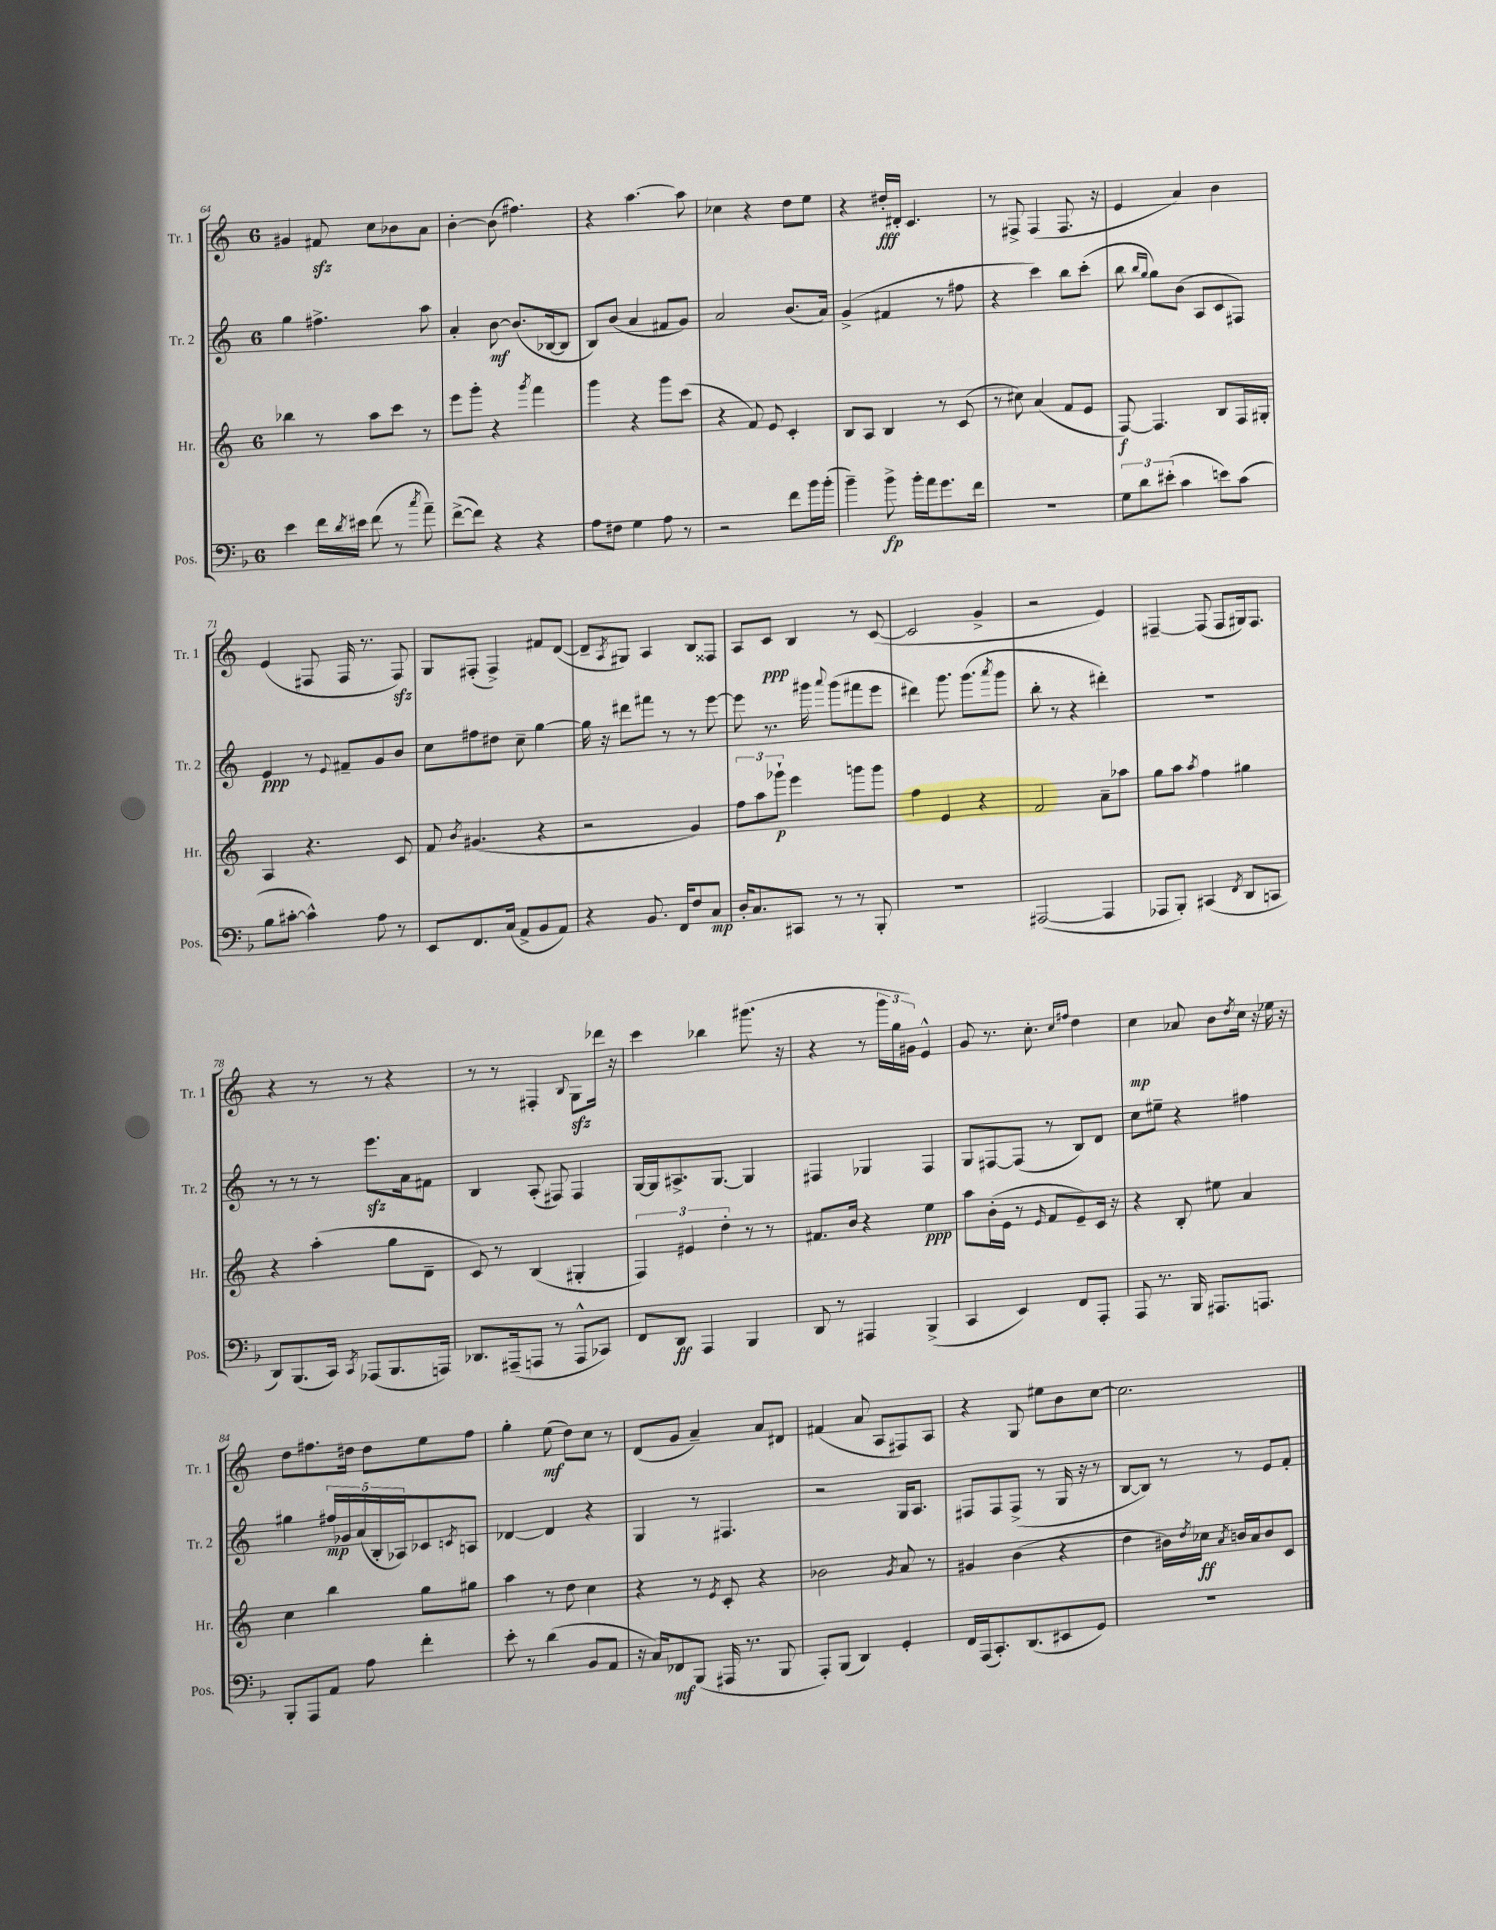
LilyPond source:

<<
\new StaffGroup <<
\new Staff = "s0" \with { instrumentName = "Tr. 1" shortInstrumentName = "Tr. 1" } {
    \clef treble \key c \major \once \override Staff.TimeSignature.style = #'single-digit \time 6/8
    gis'4 fis'8\sfz c''8 bes'8 a'8 |
    b'4~-. b'8( fis''4.) |
    r4 a''4.~ a''8 |
    ces''4 r4 d''8 e''8 |
    r4 dis''16-.\fff dis'16-. c'4. |
    r8 fis8-> fis4( fis8. r16 |
    e'4 a'4) b'4 |
    e'4( fis8 fis16 r8. fis8\sfz) |
    g8 fis8-.( fis4->) fis'8 d'8~( |
    d'8-- \acciaccatura { a8 } gis8) a4 b8 fisis8 |
    a8 c'8\ppp b4 r8 c'8~( |
    c'2 g'4-> |
    r2 e'4) |
    fis4~-- fis8( fis8 gis16) fis8. |
    r4 r8 r8 r4 |
    r8 r8 fis4-. \appoggiatura { b8 } g8\sfz des'''16 r16 |
    c'''4 bes''4 gis'''8.( r16 |
    r4 r8 \tuplet 3/2 { g'''16 g''16 gis'16) } e'4-^ |
    g'8 r8. c''8.-. \grace { c''16 fis''16 } d''4 |
    c''4\mp aes'8 b'8 \acciaccatura { d''8 } c''16 r16 ees''16 r16 |
    d''8 fis''8. dis''16 dis''8 e''8 fis''8 |
    g''4-. e''8\mf( d''8) c''8 r8 |
    d'8( g'8 a'4--) a'8 dis'8 |
    fis'4( a'8 a8 fis8) a8 |
    r4 g8 eis''8 b'8 c''8~ |
    c''2. \bar "|." |
}
\new Staff = "s1" \with { instrumentName = "Tr. 2" shortInstrumentName = "Tr. 2" } {
    \clef treble \key c \major \once \override Staff.TimeSignature.style = #'single-digit \time 6/8
    g''4 fis''4.-> a''8 |
    a'4-. b'8~\mf b'8.( bes16~ bes8 |
    b8) b'8( a'4 fis'8 g'8) |
    a'2 b'8.( a'16) |
    g'4->( fis'4 r8 fis''8 |
    r4 c'''4) b''8 c'''8-.( |
    b''8 \grace { b''16 g''16 } g''8) b'8( a8 c'8 fis8) |
    e'4\ppp r8 \appoggiatura { e'8 } fis'8-- g'8 b'8 |
    c''8 fis''8 dis''8 c''8-- g''4~ |
    g''16 r16 dis'''8 fis'''8 r8 r8 e'''8~ |
    e'''8 r8. gis'''16 \appoggiatura { a'''8 } gis'''8( fis'''8 e'''8 |
    dis'''4) g'''8. g'''8.( \acciaccatura { a'''8 } g'''8 |
    b''8-. r8 r4 dis'''4-.) |
    R2. |
    r8 r8 r8 e'''8.\sfz a'16 fis'8 |
    b4 a8-.( fis8) fis4 |
    g16~ g16 ais8.-> g8.~ g4 |
    fis4 ges4 fis4 |
    g8 fis8~ fis8( r8 b8) d'8 |
    c''8 eis''8-- r4 fis''4 |
    gis''4 \tuplet 5/4 { fis''16\mp ges'16 a'16( b16-. aes16) } ces'8 \acciaccatura { c'8 } a8 |
    des'4~ des'4 r4 |
    g4 r8 fis4. |
    r2 g16 a8. |
    fis8 fis8 fis8->( r8 g16 r16 r8 |
    b8~ b8) r8 r8 e'8 f'8-. \bar "|." |
}
\new Staff = "s2" \with { instrumentName = "Hr." shortInstrumentName = "Hr." } {
    \clef treble \key c \major \once \override Staff.TimeSignature.style = #'single-digit \time 6/8
    bes''4 r8 a''8 c'''8 r8 |
    e'''8 g'''8-. r4 \acciaccatura { g'''8 } f'''4 |
    g'''4 r4 g'''8 c'''8( |
    r4 f'8) e'8 c'4-. |
    b8 a8 b4 r8 c'8( |
    r8 cis''8) a'4( f'8 e'8 |
    f8~\f) f4. b8 f16 gis16-. |
    a4 r4. c'8 |
    f'8 \acciaccatura { b'8 } gis'4.( r4 |
    r2 g'4) |
    \tuplet 3/2 { f''8 a''8 ges'''8-!\p } e'''4 g'''8 g'''8 |
    f''4 e'4 r4 |
    f'2 a'8-- aes''8 |
    g''8 a''8 \acciaccatura { a''8 } f''4 gis''4 |
    r4 a''4-.( g''8 d'8-- |
    c'8) r8 b4( gis4-. |
    \tuplet 3/2 { f4) eis'4 d''4-. } r8 r8 |
    fis'8. b'16 r4 e''4\ppp |
    a''8 b'16-.( e'16 r8 \grace { e'16 } f'8 e'8--) c'16 r16 |
    r4 b8-. eis''8 a'4 |
    c''4 b''4 g''8 gis''8 |
    a''4 r8 d''8 c''4 |
    r4 r8 \acciaccatura { e'8 } c'8-. r4 |
    bes'2 \acciaccatura { g'8 } a'8 r8 |
    gis'4 b'4( r4 |
    d''4 bis'16) \acciaccatura { d''8 } ces''16\ff \acciaccatura { a'8 } b'16 a'16 b'8 c'8 \bar "|." |
}
\new Staff = "s3" \with { instrumentName = "Pos." shortInstrumentName = "Pos." } {
    \clef bass \key f \major \once \override Staff.TimeSignature.style = #'single-digit \time 6/8
    e'4 f'16 \acciaccatura { d'8 } eis'16 f'8( r8 \acciaccatura { c''8 } a'8--) |
    f'8~->( f'8) r4 r4 |
    a8 fis8 g4 a8 r8 |
    r2 f'8 bes'16 bes'16-.( |
    bes'4--) bes'8->\fp bes'16-. a'16 g'8. f'16 |
    R2. |
    \tuplet 3/2 { g8 d'8 eis'8-.( } c'4 e'8) c'8( |
    bes8 cis'8~-. cis'4-^) a8 r8 |
    e,8 f,8. c16( a,8-> bes,8 a,8) |
    r4 bes,8. f,16 f8 c8\mp |
    d16-. c8. cis,8 r8 r8 bes,,8-. |
    R2. |
    ais,,2~( ais,,4 |
    aes,,8 bes,,8-.) cis,4( \acciaccatura { f,8 } d,8 c,8 |
    d,8) bes,,8.( c,16) \acciaccatura { c,8 } aes,,8( bes,,8. a,,16) |
    des,8. ais,,16--( a,,8 r8 a,,8-^ ces,8) |
    f,8 d,8\ff a,,4 bes,,4 |
    d,8 r8 ais,,4 bes,,4->( |
    c,4 e,4) f,8 a,,8-. |
    a,,8 r8. bes,,16 ais,,8. a,,8. |
    bes,,8-. a,,8 a,8 a8 f'4-. |
    e'8-. r8 d'4( bes,8 a,8 |
    r16 c16) fes,8\mf bes,,8( ais,,16 r8. bes,,8 |
    a,,8-.) bes,,8( d,4) g,4-. |
    f,16 a,,16( c,8.-.) d,8.( eis,8 g,8) |
    R2. \bar "|." |
}
>>
>>
\layout { \context { \Score currentBarNumber = #64 } }
